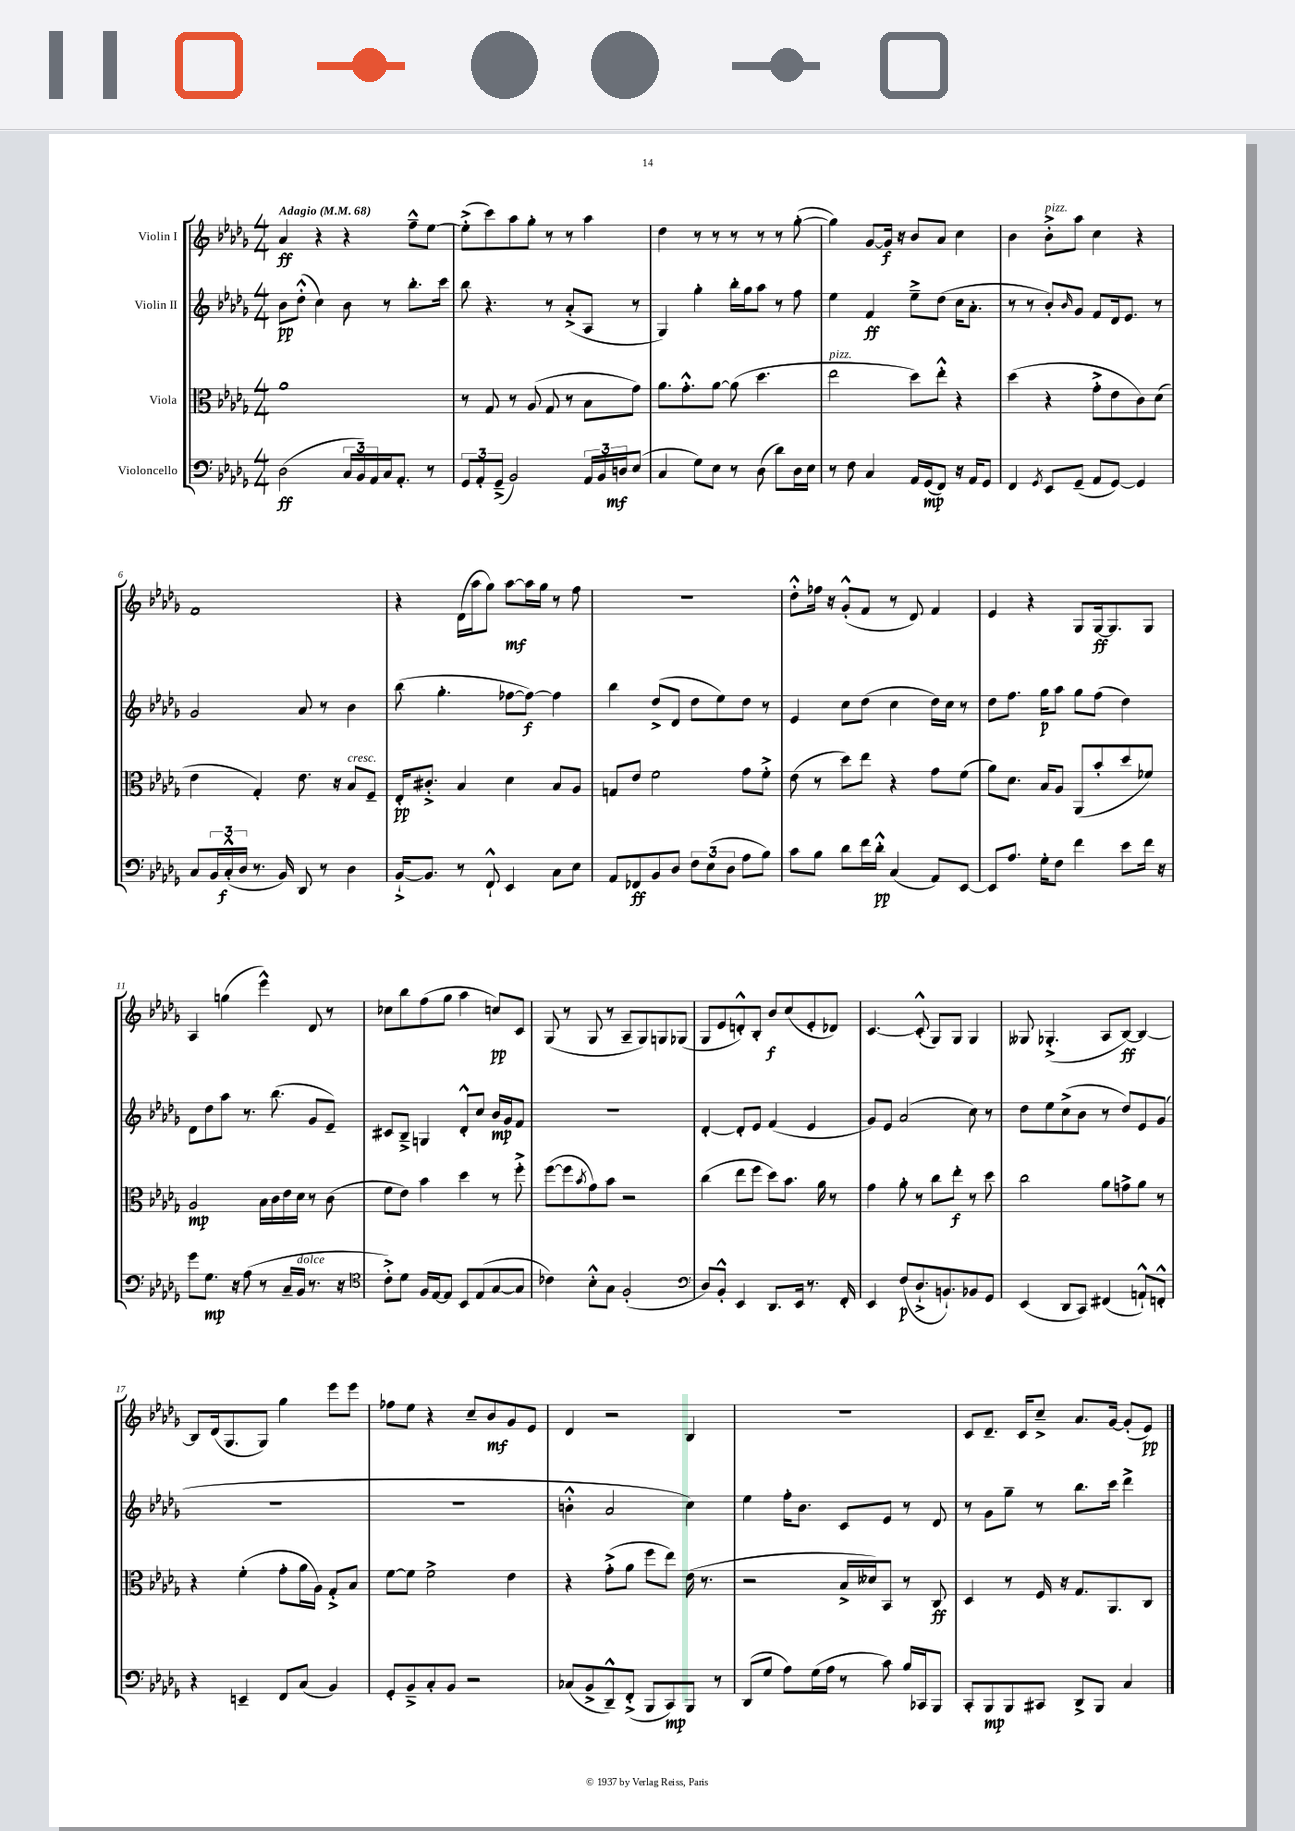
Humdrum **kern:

**kern	**kern	**kern	**kern
*staff4	*staff3	*staff2	*staff1
*clefF4	*clefC3	*clefG2	*clefG2
*k[b-e-a-d-g-]	*k[b-e-a-d-g-]	*k[b-e-a-d-g-]	*k[b-e-a-d-g-]
*M4/4	*M4/4	*M4/4	*M4/4
*MM68	*MM68	*MM68	*MM68
(2D-	1a-	8b-	4a-
.	.	(8dd-'^^	.
.	.	4cc)	4r
24C	.	8b-	4r
24BB-)	.	.	.
24AA-	.	.	.
16C	.	8r	.
8.AA-'	.	.	.
.	.	8.bb-'	8ff~^^
8r	.	.	[8ee-
.	.	16ccc	.
=	=	=	=
12GG-	8r	8bb-	(8ee-'^]
12AA-'	.	.	.
.	8G-	4.r	8ccc)
(12GG-~^	.	.	.
2BB-)	8r	.	8aa-
.	(8A-	.	8gg-'
.	8G-	8r	8r
.	8r	(8a-'^	8r
24AA-	8B-	8A-	4aa-
24BB-	.	.	.
24D	.	.	.
(8E-	8g-)	8r	.
=	=	=	=
4C	8.a-	4G-)	4dd-
.	8.g-'^^	.	.
8G-)	.	4gg-'	8r
8E-	[8a-	.	8r
8r	(8a-]	16bb-'	8r
.	.	16gg-	.
(8D-	4.dd-	8aa-	8r
8d-)	.	8r	8r
16D-	.	8ff	([8gg-'
16E-	.	.	.
=	=	=	=
8r	2ee-	4ee-	4gg-])
8F	.	.	.
4C	.	4f	[8g-
.	.	.	16g-]
.	.	.	16r
16AA-	8dd-)	8ee-~^	8b-
(16GG-	.	.	.
8FF)	8ee-'^^	(8dd-	8a-
16r	4r	16cc	4cc
16AA-	.	8.a-'	.
8GG-	.	.	.
=	=	=	=
4FF	(4dd-	8r	4b-
.	.	8r	.
8qGG-	.	.	.
8EE-	4r	8b-')	8b-'^
.	.	16qqb-	.
(8GG-~	.	8g-	8aa-
8AA-	8g-'^	8f	4cc
[8GG-)	8e-	16d-	.
.	.	8.e-	.
4GG-]	8c)	.	4r
.	(8d-	8r	.
=	=	=	=
8C	4e-	2g-	1f
24BB-	.	.	.
(24C'^^	.	.	.
24D-	.	.	.
8.r	4G-')	.	.
16BB-)	.	.	.
8DD-	8.e-	8a-	.
8r	.	8r	.
.	16r	.	.
4D-	8B-	4b-	.
.	8F~	.	.
=	=	=	=
[16BB-`^	16E-'	(8bb-	4r
8.BB-]	8.c#'^	.	.
.	.	4.gg-'	.
8r	4B-	.	(16d-
.	.	.	16aa-
8FF`^^	.	.	8gg-)
4EE-	4d-	[8ff-	[8aa-
.	.	8ff-_)	16aa-]
.	.	.	16gg-
8C	8B-	4ff-]	8r
8E-	8A-	.	8ff
=	=	=	=
8AA-	8G	4bb-	1r
8FF-	8e-	.	.
8BB-	2f	(8dd-^	.
8D-	.	8d-	.
12F	.	8dd-	.
(12E-	.	.	.
.	.	8ee-)	.
12D-	.	.	.
8A-	8g-	8dd-	.
8B-)	8f'^	8r	.
=	=	=	=
8c	(8e-	4e-	8dd-'^^
8B-	8r	.	16ff-
.	.	.	16r
8d-	8dd-)	8cc	(8g-'^^
16f	8ee-	(8dd-	8f
16d-'^^	.	.	.
(4C	4r	4cc	8r
.	.	.	8d-)
8AA-)	8g-	16dd-)	4f
.	.	16cc	.
[8EE-	(8f	8r	.
=	=	=	=
8EE-]	8a-)	8dd-	4e-
8.A-	8.d-	8.ff	.
.	.	.	4r
16G-'	16B-	16gg-	.
8F	8A-	8aa-	.
4f	(8AA-	8gg-	8G-
.	8b-'	(8ff	[16G-
.	.	.	8.G-]
8e-	8dd-	4dd-)	.
16f	8f-)	.	8G-
16r	.	.	.
=	=	=	=
8g-	2A-	8d-	4A-
8.G-	.	8dd-	.
.	.	8aa-	(4gg
16r	.	.	.
(8A-	.	8.r	.
8r	16B-	.	4eee-^^)
.	16c	(8.bb-	.
16C~	16e-	.	.
16BB-	16d-	.	.
8.r	8r	8g-	8d-
.	(8c	8e-~)	8r
16r	.	.	.
=	=	=	=
*clefC4	*	*	*
8c'^)	8f	8c#	8cc-
8d-	8e-)	8B-~^	8bb-
16F	4b-	4G	(8ff
[16E-	.	.	.
8E-]	.	.	8gg-
8BB-	4dd-	8d-'^^	4aa-
(8E-	.	8cc	.
[8G-	8r	16b-	8cc)
.	.	16g-	.
8G-]	8ff'^	8f	8c
=	=	=	=
4c-)	([8ff	1r	(8G-
.	8ff]	.	8r
.	8qb-	.	.
8B-'^^	8g-)	.	8G-
8G-	8b-	.	8r
(2F'	2r	.	8A-~
.	.	.	8G-)
.	.	.	8G
.	.	.	(8G-
=	=	=	=
*clefF4	*	*	*
8D-)	(4cc	[4d-'	8G-
8BB-'^^	.	.	8e-
4EE-	8ee-	8d-']	8d'^^)
.	8ff	8e-	8B-'
8.DD-	8dd-)	(4f	8b-
.	8.b-	.	(8cc
16EE-	.	.	.
8.r	.	4e-	8e-'
.	16a-	.	.
.	8r	.	8d-)
16FF'	.	.	.
=	=	=	=
4EE-	4g-	8g-)	[4.c
.	.	8e-	.
(8F	8a-'	(2a-	.
8.D-`^	8r	.	(8c'^^]
.	8cc	.	8G-)
8.BB`)	.	.	.
.	8ee-'	.	8G-
8BB-	8r	8cc)	4G-
8GG-	8dd-	8r	.
=	=	=	=
(4EE-	2cc	8dd-	8G--
.	.	8ee-	(4.G-'^
8DD-	.	(8cc^	.
8CC)	.	8b-	.
(4FF#	8a-	8r	8A-
.	8g^	8dd-)	[8B-)
8AA`^^)	8a-	8e-	4B-_
8FF'^^	8r	(8g-	.
=	=	=	=
4r	4r	1r	8B-]
.	.	.	(16d-
.	.	.	8.G-
4EE~	(4f'	.	.
.	.	.	8G-)
8FF	8g-'	.	4gg-
(8C	16a-	.	.
.	16A-)	.	.
4BB-)	8G-'^	.	8eee-
.	8B-	.	8eee-
=	=	=	=
8GG-'	[8f	1r	8ff-
8BB-~^	8f]	.	8ee-
8C'	2f^	.	4r
8BB-	.	.	.
2r	.	.	8cc~
.	.	.	8b-
.	4e-	.	8g-
.	.	.	8e-
=	=	=	=
(8C-	4r	4b'^^	4d-
8BB-^	.	.	.
8DD-~^^)	(8g-'^	2a-	2r
(8FF'^	8a-	.	.
8BBB-	8ff	.	.
8CC)	8ee-)	.	.
8BBB-	(16e-	4cc)	4B-
.	8.r	.	.
8r	.	.	.
=	=	=	=
(8DD-	2r	4ee-	1r
8G-	.	.	.
8A-)	.	16ff'	.
.	.	8.b-	.
(16G-	.	.	.
16A-	.	.	.
8r	16B-^	8c	.
.	16d--)	.	.
8c)	8BB-	8e-	.
16B-	8r	8r	.
16CC-	.	.	.
8BBB-	8C	8d-	.
=	=	=	=
8CC'	4D-	8r	8c
8BBB-	.	8g-	8.d-~
8BBB-	8r	8gg-~	.
.	.	.	16c
8CC#	16F	8r	8cc~^
.	16r	.	.
8DD-^	8.G-	8.bb-	8.a-
8BBB-	.	.	.
.	8.AA-	16ccc	[16g-
4C	.	4ddd-^	(8g-']
.	8C	.	8e-)
==	==	==	==
*-	*-	*-	*-
